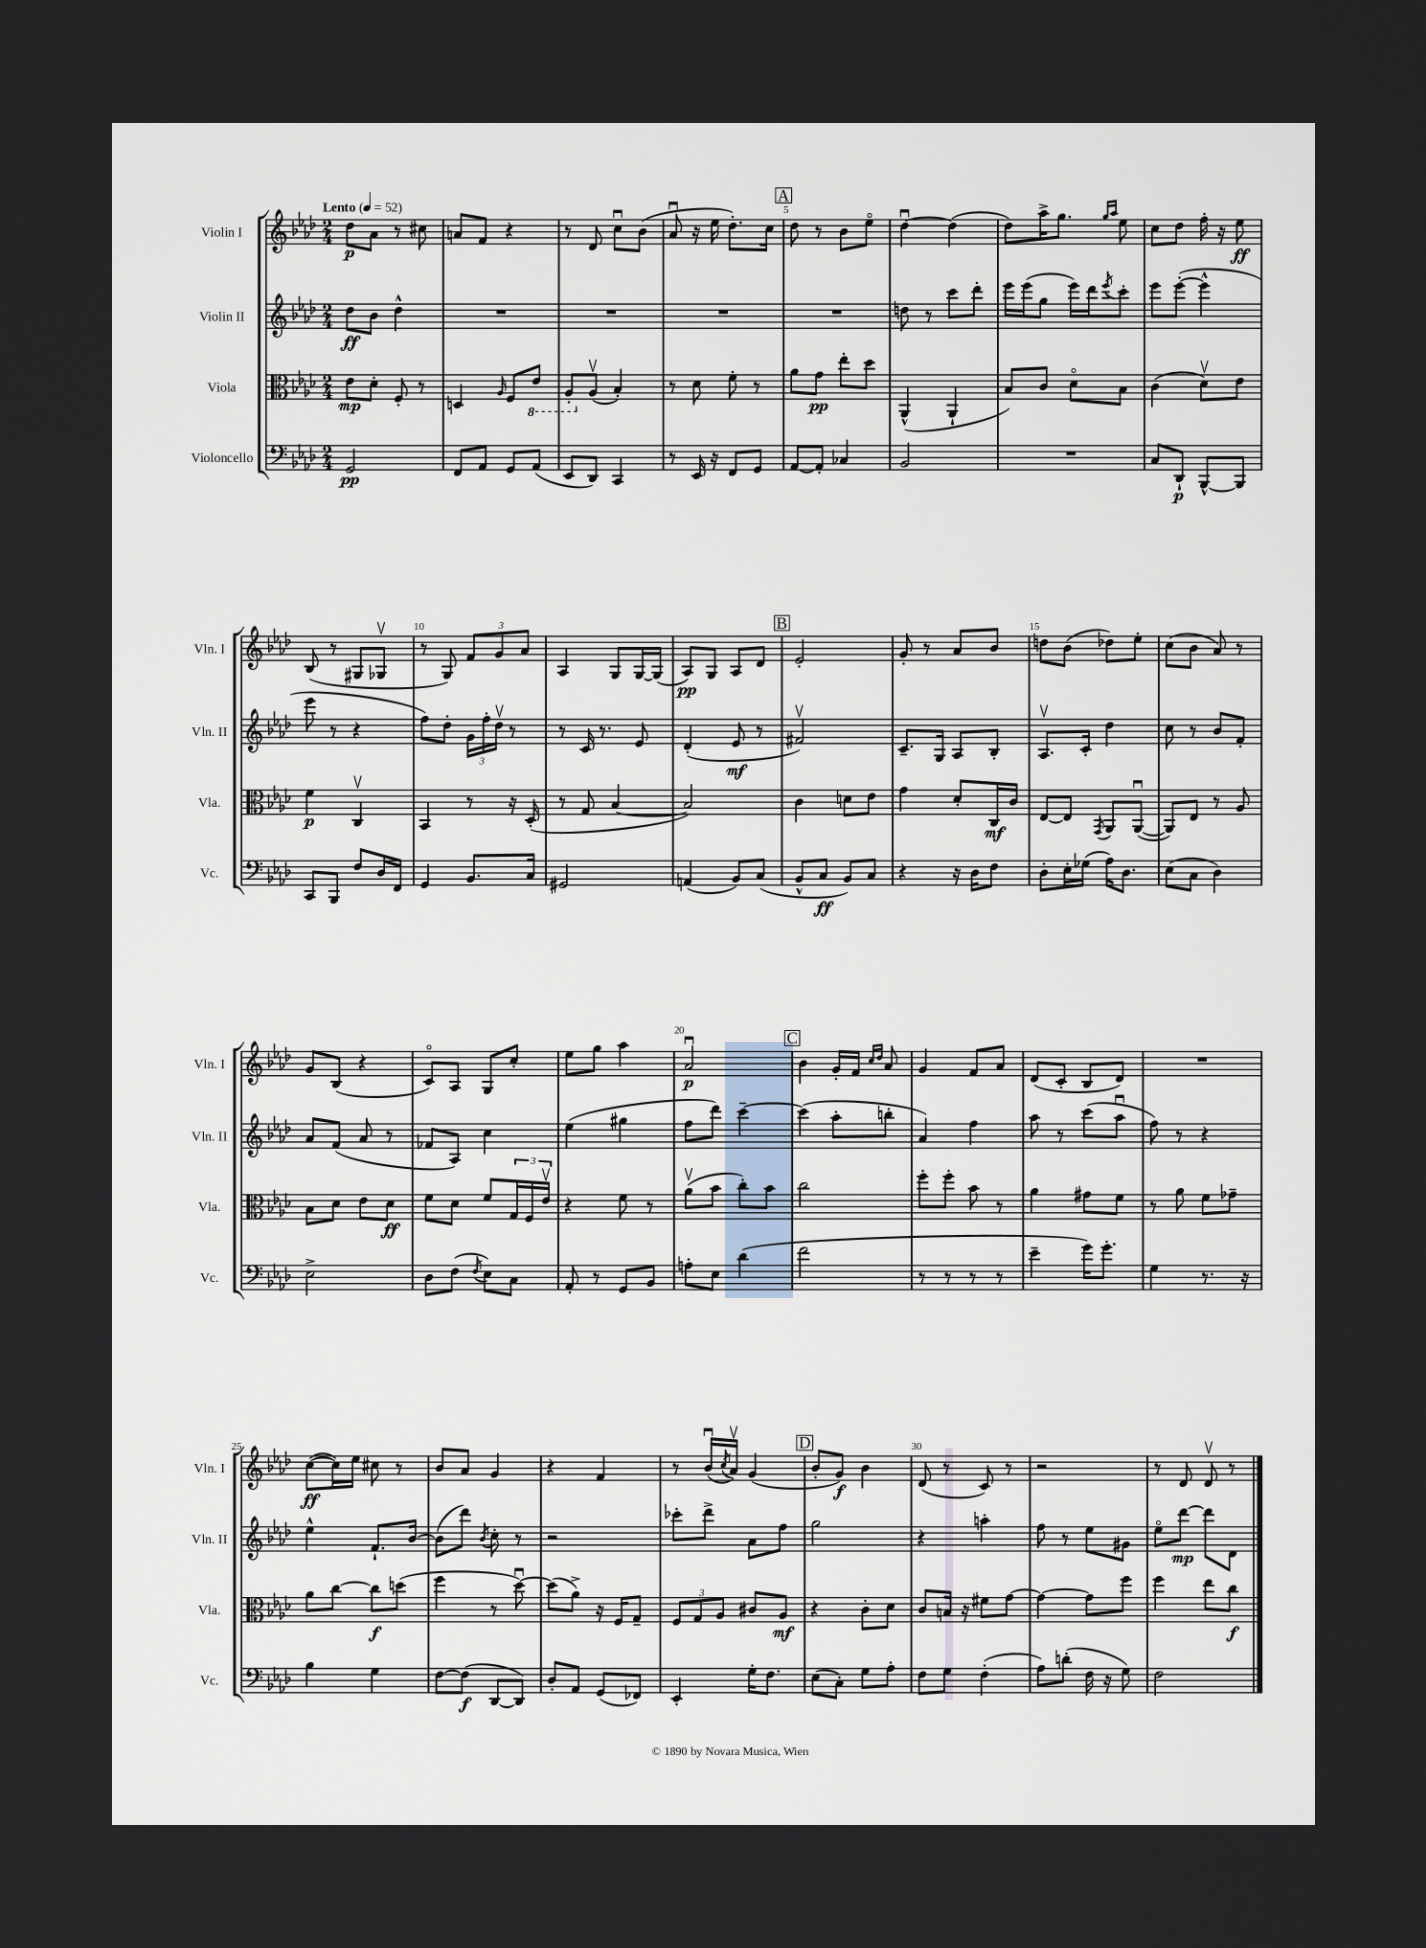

**kern	**kern	**kern	**kern
*staff4	*staff3	*staff2	*staff1
*clefF4	*clefC3	*clefG2	*clefG2
*k[b-e-a-d-]	*k[b-e-a-d-]	*k[b-e-a-d-]	*k[b-e-a-d-]
*M2/4	*M2/4	*M2/4	*M2/4
*MM52	*MM52	*MM52	*MM52
2GG/	8e-\L	8dd-\L	8dd-\L
.	8d-'\J	8b-\J	8a-\J
.	8F'/	4dd-^^\	8r
.	8r	.	8cc#\
=	=	=	=
8FF/L	4D/	2r	8a/L
8AA-/J	.	.	8f/J
.	16qqA-/	.	.
8GG/L	8F/L	.	4r
(8AA-/J	8E-/J	.	.
=	=	=	=
8EE-/L	8AA-'/L	2r	8r
8DD-/J)	(8A-v/J	.	8d-/
4CC/	4B-'/)	.	8ccu\L
.	.	.	(8b-\J
=	=	=	=
8r	8r	2r	8a-u/
16EE-/	8d-\	.	16r
16r	.	.	16ee-\
8FF/L	8f'\	.	8.dd-'\L)
8GG/J	8r	.	.
.	.	.	16cc\Jk
=	=	=	=
[8AA-/L	8a-\L	2r	8dd-\
8AA-'/]J	8g\J	.	8r
4C-/	8ee-'\L	.	8b-\L
.	8dd-\J	.	8ee-o\J
=	=	=	=
2BB-/	(4AA-^^/	8dd\	[4dd-u\
.	.	8r	.
.	4AA-`/	8ccc\L	(4dd-\]
.	.	8ddd-'\J	.
=	=	=	=
2r	8B-/L)	16eee-\LL	8dd-\L)
.	.	(16eee-\J	.
.	8c/J	8gg\J	16aa-^\K
.	.	.	8.gg\J
.	8d-o\L	16eee-\LL)	.
.	.	16ddd-\J	.
.	.	.	16qqgg/LL
.	.	8qeee-/	16qqaa-/JJ
.	8B-\J	8ccc'\J	8ee-\
=	=	=	=
8C/L	(4c\	8eee-\L	8cc\L
8DD-`/J	.	([8eee-'\J	8dd-\J
[8BBB-^^/L	8d-v\L)	4eee-^^\]	16ff'\
.	.	.	16r
8BBB-/]J	8e-\J	.	8ee-\
=	=	=	=
8CC/L	4f\	8eee-\	(8B-/
8BBB-/J	.	8r	8r
8F/L	4Cv/	4r	8G#/L
16D-/L	.	.	8G-v/J
16FF/JJ	.	.	.
=	=	=	=
4GG/	4BB-/	8ff\L)	8r
.	.	8dd-'\J	8G/)
8.BB-/L	8r	24g\LL	12f/L
.	.	24ff'\	.
.	.	24dd-v\JJ	12g/
.	16r	8r	.
.	.	.	12a-/J
16C/Jk	(16D-'/	.	.
=	=	=	=
2GG#/	8r	8r	4A-/
.	8G/	16c/	.
.	.	8.r	.
.	[4B-/	.	8G/L
.	.	8e-/	[16G/L
.	.	.	(16G/]JJ
=	=	=	=
(4AA/	2B-/])	(4d-'/	8A-/L)
.	.	.	8G/J
8BB-/L)	.	8e-/	8A-/L
(8C/J	.	8r	8d-/J
=	=	=	=
8BB-^^/L	4c\	2f#v/)	2e-'/
8C/J	.	.	.
8BB-/L)	8d\L	.	.
8C/J	8e-\J	.	.
=	=	=	=
4r	4g\	8.c~/L	8g'/
.	.	.	8r
.	.	16G/Jk	.
16r	8d-'/L	8A-/L	8a-/L
16D-\LK	.	.	.
8F\J	16C/L	8B-'/J	8b-/J
.	16c/JJ	.	.
=	=	=	=
8D-'\L	[8E-/L	8.A-v/L	8dd\L
16E-'\L	8E-/]J	.	(8b-\J
(16G-\JJ	.	16c'/Jk	.
.	8qGG/	.	.
16A-\LK)	8AA-/L	4dd-\	8dd-\L)
8.D-\J	.	.	.
.	([8AA-u/J	.	8ee-'\J
=	=	=	=
(8E-\L	8AA-/]L)	8cc\	(8cc\L
8C\J	8E-/J	8r	8b-\J
4D-\)	8r	8b-/L	8a-/)
.	8A-/	8f'/J	8r
=	=	=	=
2E-^\	8B-\L	8a-/L	8g/L
.	8d-\J	(8f/J	(8B-/J
.	8e-\L	8a-/	4r
.	8d-\J	8r	.
=	=	=	=
8D-\L	8f\L	8f-/L	8co/L)
(8F\J	8d-\J	8A-/J)	8A-/J
8qF/	.	.	.
8E-\L)	8f/L	4cc\	8G/L
8C\J	24G/L	.	8cc'/J
.	24F/	.	.
.	24e-v/JJ	.	.
=	=	=	=
8AA-'/	4r	(4ee-\	8ee-\L
8r	.	.	8gg\J
8GG/L	8f\	4gg#\	4aa-\
8BB-/J	8r	.	.
=	=	=	=
8A'\L	(8a-v\L	8ff\L	2a-u/
8E-\J	8b-\J	8ddd-\J)	.
(4d-\	8cc'\L)	[4ccc~\	.
.	8b-\J	.	.
=	=	=	=
2f\	2cc\	(4ccc\]	4b-\
.	.	8aa-'\L	16g'/LL
.	.	.	16f/JJ
.	.	.	16qqcc/LL
.	.	.	16qqdd-/JJ
.	.	8bb'\J	8a-/
=	=	=	=
8r	8ff'\L	4a-/)	4g/
8r	8ff'\J	.	.
8r	8b-\	4ff\	8f/L
8r	8r	.	8a-/J
=	=	=	=
4e-~\	4a-\	8aa-\	(8d-/L
.	.	8r	8c'/J
16g\LK)	8g#\L	(8ccc\L	8B-/L
8.g'\J	.	.	.
.	8f\J	8aa-u\J	8d-/J)
=	=	=	=
4G\	8r	8ff\)	2r
.	8a-\	8r	.
8.r	8f\L	4r	.
.	8g-~\J	.	.
16r	.	.	.
=	=	=	=
4B-\	8a-\L	4ee-^^\	([8cc\L
.	[8cc\J	.	16cc\]L)
.	.	.	16ee-\JJ
4G\	8cc\]L	8.f`/L	8cc#\
.	(8dd\J	.	8r
.	.	[16b-/Jk	.
=	=	=	=
[8F\L	4ff\	(8b-\]L	8b-/L
(8F\]J	.	8ddd-\J)	8a-/J
.	.	8qb-/	.
[8DD-/L	8r	8cc'\	4g/
8DD-/]J)	[8dd-u\)	8r	.
=	=	=	=
8D-'/L	(8dd-\]L	2r	4r
8AA-/J	8a-^\J)	.	.
(8GG/L	16r	.	4f/
.	16F/LK	.	.
8FF-/J)	8G~/J	.	.
=	=	=	=
4EE-'/	12F/L	8ccc-'\L	8r
.	12G/	.	.
.	.	8ddd-^\J	(16b-u/LL
.	12A-/J	.	.
.	.	.	8qcc/
.	.	.	16a-v/JJ)
16G'\LK	8c#/L	8a-\L	(4g/
8.F\J	.	.	.
.	8A-/J	8ff\J	.
=	=	=	=
(8E-\L	4r	2gg\	8b-'/L
8C'\J)	.	.	8g/J)
8G\L	8c'\L	.	4b-\
8A-'\J	8d-\J	.	.
=	=	=	=
8F\L	8c/L	4r	(8d-/
8G\J	16B/Jk	.	8r
.	16r	.	.
(4F'\	8f#\L	4aa'\	8c/)
.	[8g\J	.	8r
=	=	=	=
8A-\L)	4g\_	8ff\	2r
(8d'\J	.	8r	.
16F\	8g\]L	8ee-\L	.
16r	.	.	.
8G\)	8ff\J	8g#\J	.
=	=	=	=
2F\	4ff\	8ee-o\L	8r
.	.	[8ddd-\J	8d-/
.	8ee-\L	8ddd-\]L	8d-v/
.	8cc\J	8d-\J	8r
==	==	==	==
*-	*-	*-	*-
